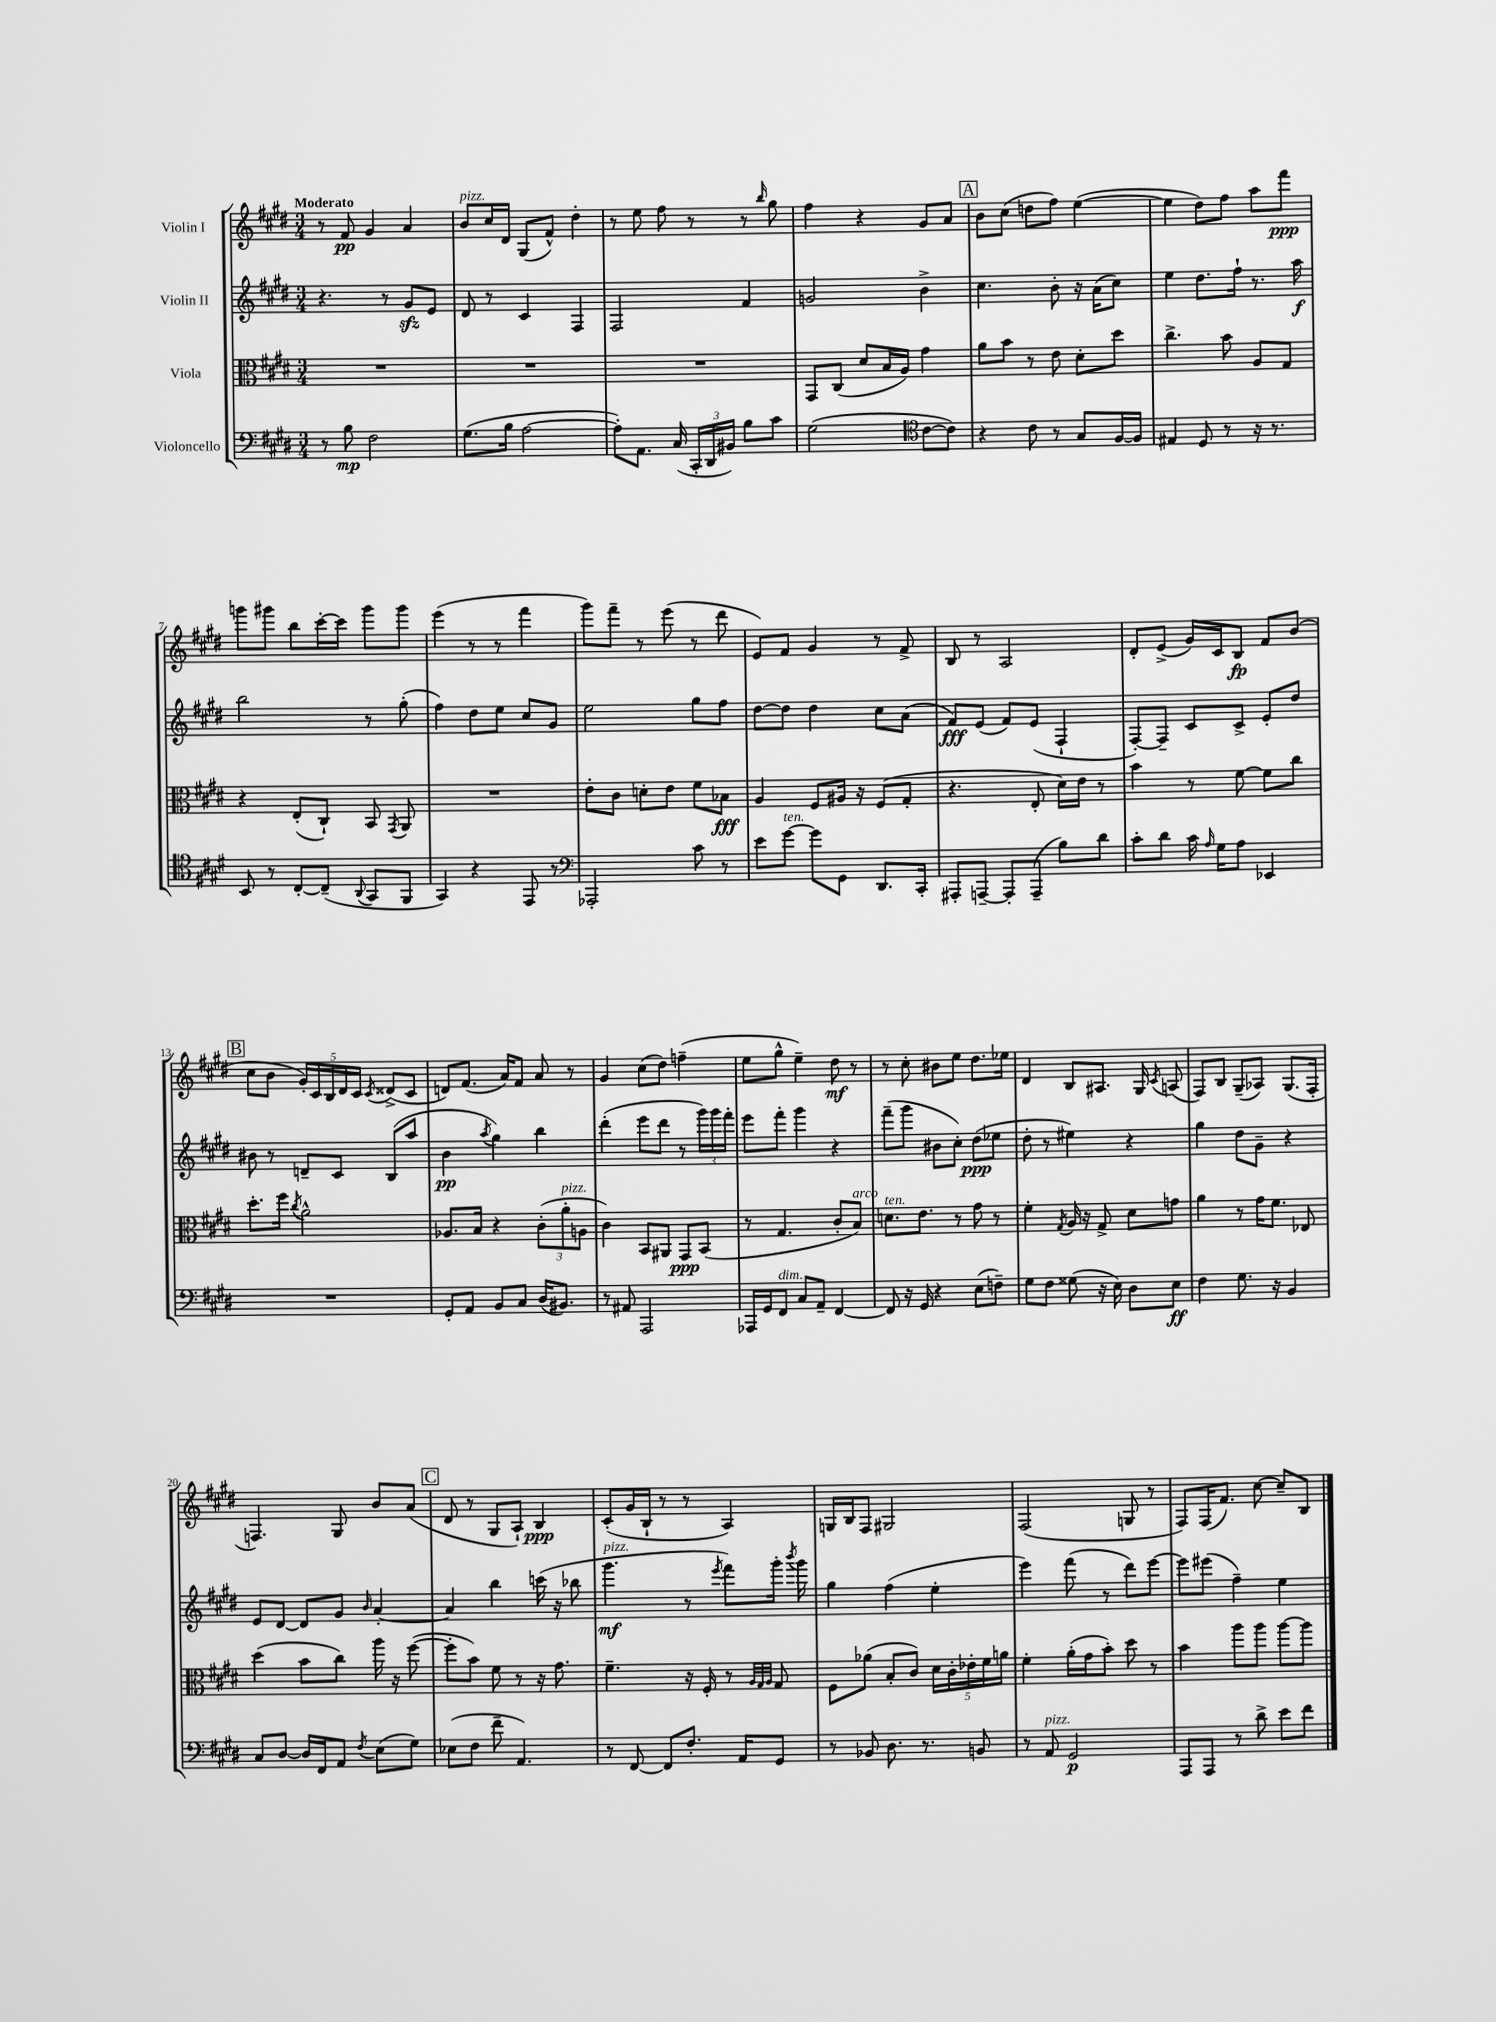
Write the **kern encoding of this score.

**kern	**kern	**kern	**kern
*staff4	*staff3	*staff2	*staff1
*clefF4	*clefC3	*clefG2	*clefG2
*k[f#c#g#d#]	*k[f#c#g#d#]	*k[f#c#g#d#]	*k[f#c#g#d#]
*M3/4	*M3/4	*M3/4	*M3/4
8r	2.r	4.r	8r
8B	.	.	8f#
2F#	.	.	4g#
.	.	8r	.
.	.	8g#	4a
.	.	8e	.
=	=	=	=
(8.G#	2.r	8d#	8b
.	.	8r	16cc#
16B	.	.	16d#
[2A	.	4c#	(8G#
.	.	.	8f#^^)
.	.	4F#	4dd#'
=	=	=	=
8A'])	2.r	2F#	8r
8.AA	.	.	8ee
.	.	.	8ff#
(16C#	.	.	.
24CC#'	.	.	8r
24DD#	.	.	.
24BB#)	.	.	.
8B	.	4f#	8r
.	.	.	16qqbb
8c#	.	.	8gg#
=	=	=	=
(2G#	8GG#	2g	4ff#
.	(8C#	.	.
.	8d#	.	4r
.	16B	.	.
.	16A)	.	.
*clefC4	*	*	*
[8c#	4g#	4b^	8g#
8c#])	.	.	8a
=	=	=	=
4r	8a	4.cc#	8b
.	8b	.	(8cc#
8c#	8r	.	8dd
8r	8e	8b'	8ff#)
8G#	8d#'	16r	([4ee
.	.	(16a	.
[16F#	8dd#	8cc#)	.
16F#]	.	.	.
=	=	=	=
4E#	4.cc#^	4ee	4ee]
8D#	.	8.dd#	8dd#)
8r	8b	.	8ff#
.	.	16ff#`	.
16r	8A	8.r	8aa
8.r	.	.	.
.	8G#	.	8fff#
.	.	16aa	.
=	=	=	=
8BB	4r	2bb	8ggg
8r	.	.	8ggg#
[8C#'	(8E'	.	8bb
(8C#~]	8C#`)	.	[16ccc#'
.	.	.	16ccc#]
8qqAA	.	.	.
8GG#	8BB	8r	8ggg#
.	8qGG#	.	.
8FF#	8AA	(8gg#'	8ggg#
=	=	=	=
4GG#)	2.r	4ff#)	(4eee
4r	.	8dd#	8r
.	.	8ee	8r
8EE	.	8cc#	4fff#
8r	.	8g#	.
=	=	=	=
*clefF4	*	*	*
2AAA-'	8e'	2ee	8ggg#)
.	8c#	.	8fff#~
.	8d'	.	8r
.	8e	.	(8eee
8c#	8f#	8gg#	8r
8r	8B-	8ff#	8ddd#
=	=	=	=
8e	4A	[8dd#	8e)
[8g#	.	8dd#]	8f#
8g#]	8F#	4dd#	4g#
8GG#	16A#	.	.
.	16r	.	.
8.DD#	(8F#	8cc#	8r
.	8G#'	(8a	8f#^
16CC#'	.	.	.
=	=	=	=
8AAA#'	4.r	8f#)	8B
[8AAA~	.	(8e	8r
8AAA']	.	8f#)	2A
(8AAA~	8E'	(8e	.
8B)	16d#)	4F#`	.
.	16e	.	.
8d#	8r	.	.
=	=	=	=
8c#'	4b	[8F#')	8d#'
8d#	.	8F#~]	(8e^
16c#	8r	8c#	16g#)
16qqA	.	.	.
16G#	.	.	16c#
8A	[8f#	8c#^	8B
4EE-	8f#]	8e'	8f#
.	8cc#	8dd#	(8b
=	=	=	=
2.r	8.dd#'	8b#	8cc#
.	.	8r	8b
.	16ff#	.	.
.	8qcc#	.	.
.	2a^^	8d~	20g#')
.	.	.	20c#
.	.	.	20B
.	.	8c#	.
.	.	.	20d#
.	.	.	20c#
.	.	.	8qc#
.	.	(8B	(8d##^
.	.	8aa	8c#
=	=	=	=
8GG#'	8.A-	4b	8d)
8AA	.	.	(8.f#
.	16B	.	.
.	.	8qaa	.
8BB	4r	4gg#)	.
.	.	.	16a)
8C#	.	.	8f#
(16D#	(12c#'	4bb	8a
8.BB#)	.	.	.
.	12a'	.	.
.	.	.	8r
.	12A	.	.
=	=	=	=
8r	4c#)	(4ddd#'	4g#
8AA#	.	.	.
2AAA	8BB	8eee	(8cc#
.	8AA#	8ddd#	8dd#)
.	8GG#	8r	(4ff~
.	(8BB	24ggg#)	.
.	.	24ggg#	.
.	.	24fff#'	.
=	=	=	=
16AAA-	8r	8eee	8ee
16GG#	.	.	.
8FF#	4.G#	8fff#'	8gg#^^
8C#	.	4ggg#	4ee~)
8AA~	.	.	.
[4FF#	8c#'	4r	8dd#
.	8B)	.	8r
=	=	=	=
8FF#]	8.d	(8fff#~	8r
16r	.	8ggg#	8cc#'
16GG#	8.e	.	.
4r	.	8b#	8b#
.	8r	8cc#')	8ee
(8E	8g#	(8dd#	8.dd#
8F~)	8r	8ee-	.
.	.	.	16ee-
=	=	=	=
8G#	4f#'	8dd#'	4d#
8F#	.	8r	.
.	8qG#	.	.
(8G##	16A	4ee#)	8B
.	16r	.	.
16r	8G#^	.	8.A#
16E)	.	.	.
8D#	8d#	4r	.
.	.	.	16G#
.	.	.	8qc#
8E	8g	.	(8A
=	=	=	=
4F#	4a	4gg#	8F#)
.	.	.	8B
8.G#	8r	8dd#	(8G#~
.	16g#	8g#~	8A-)
16r	8.f#	.	.
4BB	.	4r	(8.G#
.	8E-	.	.
.	.	.	16F#'
=	=	=	=
8C#	(4dd#	8e	4.F)
[8D#	.	[8d#	.
16D#]	8b	8d#]	.
16FF#	.	.	.
8AA	8cc#)	8g#	8G#
8qF#	.	16qqb	.
(8E	16aa	[4a'	8b
.	16r	.	.
8G#)	([8ff#	.	(8a
=	=	=	=
(8E-	8ff#']	4a]	8d#
8F#	8b)	.	8r
8f#~	8f#	4bb	8G#
4.AA)	8r	.	8A`)
.	16r	(16ccc	4B
.	8.g#	16r	.
.	.	8bb-	.
=	=	=	=
8r	4.f#~	4.ggg#	(8c#'
[8FF#	.	.	16g#
.	.	.	16B`
8FF#]	.	.	8r
8.F#'	16r	8r	8r
.	16F#'	.	.
.	.	8qeee	.
.	8r	8fff#)	4A)
16AA	.	.	.
.	32qqA	.	.
.	32qqG#	.	.
.	32qqA	.	.
8GG#	8G#	16ggg#'	.
.	.	8qbbb	.
.	.	16ggg#	.
=	=	=	=
8r	8F#	4gg#	16G
.	.	.	16B
8BB-	(8a-	.	8F#
8.D#	8B'	(4ff#	2G#
.	8c#)	.	.
8.r	.	.	.
.	20d#	4ee'	.
.	20c#'	.	.
.	20e-'	.	.
8BB	.	.	.
.	20f#	.	.
.	20a	.	.
=	=	=	=
8r	4f#'	4eee)	(2F#
8AA	.	.	.
2GG#	(16a'	(8fff#	.
.	16g#	.	.
.	8b')	8r	.
.	8dd#	8ddd#)	8G
.	8r	[8eee	8r
=	=	=	=
8AAA	4b	8eee]	8F#)
8AAA	.	(8eee#	(16F#
.	.	.	8.f#)
8r	8aa	4ff#~)	.
8d#^	8aa	.	[8cc#
8e	[8aa	4ee	8cc#~]
8f#	8aa]	.	8B
==	==	==	==
*-	*-	*-	*-
